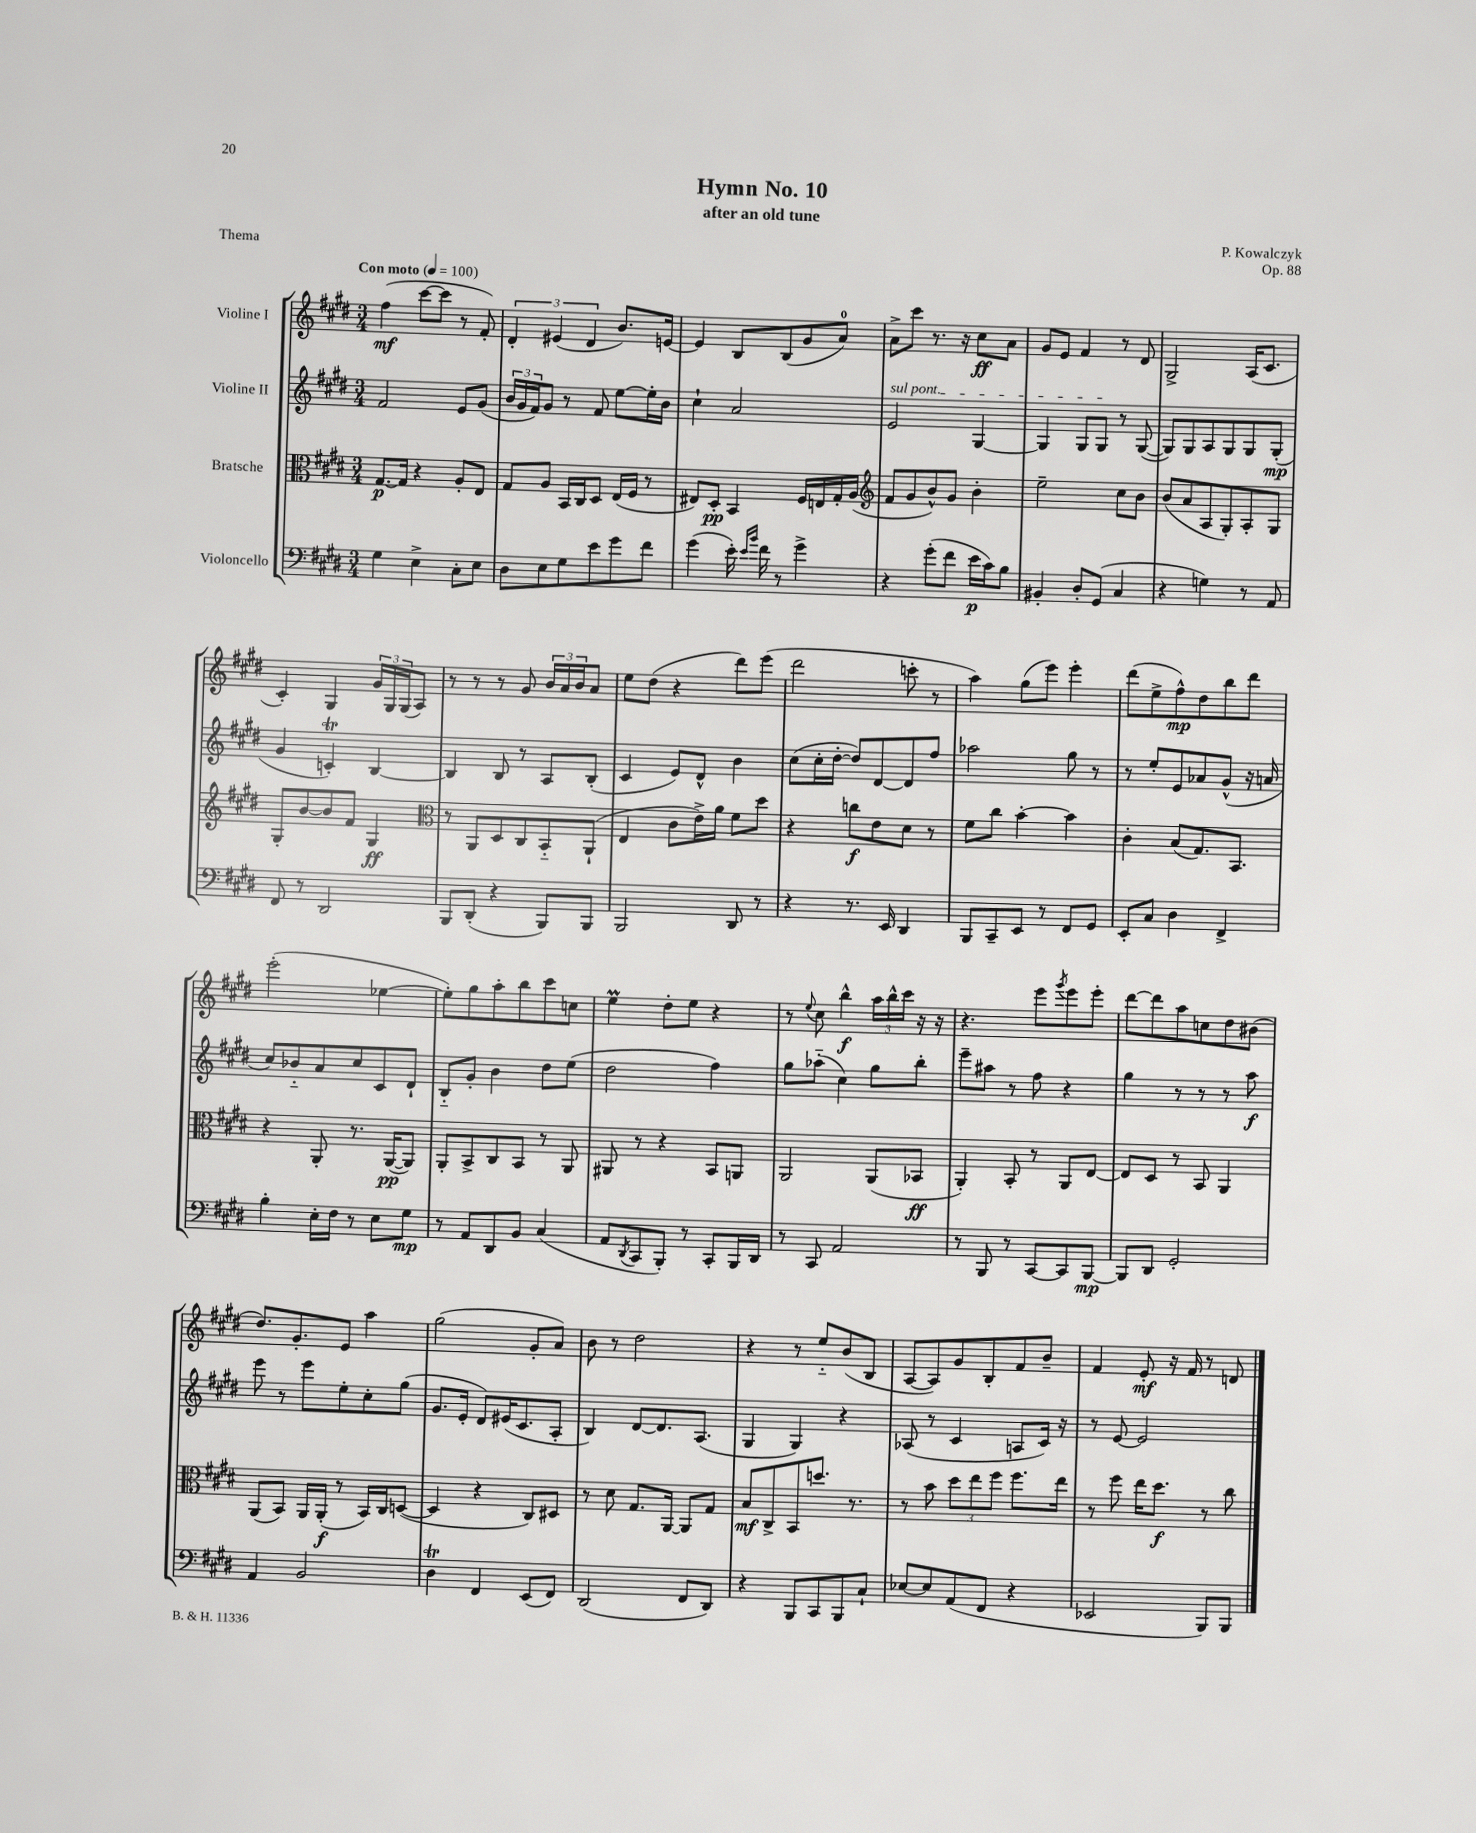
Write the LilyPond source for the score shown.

\header { title = "Hymn No. 10" composer = "P. Kowalczyk" subtitle = "after an old tune" opus = "Op. 88" piece = "Thema" }
<<
\new StaffGroup <<
\new Staff = "s0" \with { instrumentName = "Violine I" } {
    \clef treble \key e \major \numericTimeSignature \time 3/4 \tempo "Con moto" 4 = 100
    fis''4\mf( cis'''8~ cis'''8 r8 fis'8-.) |
    \tuplet 3/2 { dis'4-. eis'4( dis'4 } b'8.) e'16~ |
    e'4 b8 b8( gis'8 a'8-0) |
    a'8-> cis'''8 r8. r16 cis''8\ff a'8 |
    gis'8 e'8 fis'4 r8 dis'8 |
    gis2-> a16( cis'8. |
    cis'4-.) gis4 \tuplet 3/2 { gis'16 gis16 gis16( } a8) |
    r8 r8 r8 gis'8 \tuplet 3/2 { b'16 a'16 b'16 } a'8 |
    e''8 dis''8( r4 dis'''8) e'''8( |
    dis'''2 c'''8-. r8 |
    a''4) gis''8( e'''8) e'''4-. |
    dis'''8( e''8-> fis''8-^\mp) dis''8 b''8 dis'''8 |
    e'''2-.( ees''4~ |
    ees''8-.) gis''8 a''8-. b''8 cis'''8 c''8 |
    e''4\prall dis''8-. e''8 r4 |
    r8 \appoggiatura { e''8 } cis''8 b''4-^\f \tuplet 3/2 { a''16 b''16-^ cis'''16 } r16 r16 |
    r4. e'''8 \acciaccatura { gis'''8 } e'''8 e'''8-. |
    dis'''8~ dis'''8 a''8 c''8 dis''8 bis'8( |
    dis''8.) gis'8.-. e'8 a''4 |
    gis''2( gis'8-. a'8) |
    b'8 r8 dis''2 |
    r4 r8 e''8-_ b'8( b8 |
    a8~ a8) gis'8 b8-. fis'8 b'8-- |
    fis'4 e'8-.\mf r16 fis'16 r8 d'8 \bar "|." |
}
\new Staff = "s1" \with { instrumentName = "Violine II" } {
    \clef treble \key e \major \numericTimeSignature \time 3/4
    fis'2 e'8 gis'8( |
    \tuplet 3/2 { b'16 gis'16 fis'16) } gis'8 r8 fis'8 e''8~ e''16-. b'16 |
    cis''4-! a'2 |
    \once \override TextSpanner.bound-details.left.text = \markup { \italic "sul pont." } e'2\startTextSpan gis4~ |
    gis4 gis8 gis8\stopTextSpan r8 gis8~( |
    gis8) gis8 a8 gis8 gis8 gis8-.\mp( |
    gis'4 c'4-.\trill) b4~ |
    b4 b8 r8 a8 b8-.( |
    cis'4 e'8) dis'8-^ b'4 |
    cis''8( cis''16-. dis''16~-. dis''8) dis'8~ dis'8 fis''8 |
    aes''2 gis''8 r8 |
    r8 e''8-. e'8 aes'8 gis'8-^( r16 a'16 |
    cis''8) bes'8-_ a'8 cis''8 cis'8 dis'8-! |
    b8-_ gis'8-. b'4 dis''8 e''8( |
    dis''2 fis''4) |
    gis''8 aes''8-_( cis''4) gis''8 b''8-. |
    e'''8-- ais''8 r8 fis''8 r4 |
    gis''4 r8 r8 r8 a''8\f |
    e'''8 r8 e'''8 e''8-. cis''8-. gis''8( |
    gis'8. e'16-. dis'8) eis'16( cis'8. a8-. |
    b4) dis'8~ dis'8. a8.( |
    gis4 gis4) r4 |
    aes8( r8 cis'4 a8 cis'16) r16 |
    r8 e'8~ e'2 \bar "|." |
}
\new Staff = "s2" \with { instrumentName = "Bratsche" } {
    \clef alto \key e \major \numericTimeSignature \time 3/4
    gis8.~\p gis16 r4 a8-. e8 |
    gis8 a8 b,16 cis16 dis8 e16( fis16 r8 |
    eis8) dis8-.\pp b,4 fis16 e16 gis16-. a16( |
    \clef treble fis'8 gis'8 b'8-^) gis'8 b'4-. |
    e''2-- cis''8 b'8 |
    b'8( a'8 a8 gis8-.) a8-. gis8 |
    gis8-. b'8~ b'8 fis'8 gis4\ff |
    \clef alto r8 a,8 dis8 cis8 b,8-_ a,8-!( |
    e4 cis'8 e'16->) a'16 fis'8 dis''8 |
    r4 c''8\f e'8 dis'8 r8 |
    fis'8 cis''8 b'4~-. b'4 |
    cis'4-. b8( gis8.) b,8. |
    r4 a,8-. r8. a,16~\pp( a,8) |
    a,8-. b,8-> cis8 b,8 r8 a,8 |
    ais,8 r8 r4 b,8 a,8 |
    a,2 a,8( bes,8\ff |
    a,4-.) b,8-. r8 a,8 e8~ |
    e8 dis8 r8 b,8 a,4 |
    a,8( b,8) a,16 a,16-.\f( r8 b,16) cis16 d8~( |
    d4 r4 cis8) dis8 |
    r8 dis'8 gis8. a,16~ a,8 gis8 |
    b8\mf cis8-> b,8 d''8. r8. |
    r8 b'8 \tuplet 3/2 { dis''8 e''8 fis''8 } fis''8. e''16 |
    r8 fis''8 e''16 dis''8.\f r8 cis''8 \bar "|." |
}
\new Staff = "s3" \with { instrumentName = "Violoncello" } {
    \clef bass \key e \major \numericTimeSignature \time 3/4
    gis4 e4-> cis8-. e8 |
    dis8 e8 gis8 e'8 gis'8 fis'8 |
    gis'4( e'16-.) \grace { e'16 b'16 } fis'16 r8 gis'4-> |
    r4 gis'8-.( fis'8 e'16\p cis'16) b8 |
    bis,4-. dis8-. gis,8( cis4 |
    r4 g4) r8 a,8 |
    fis,8 r8 dis,2 |
    b,,8 dis,8-.( r4 b,,8) b,,8 |
    b,,2 dis,8 r8 |
    r4 r8. e,16 dis,4 |
    b,,8 cis,8-- e,8 r8 fis,8 gis,8 |
    e,8-. cis8 dis4 fis,4-> |
    b4-. e16-. fis16 r8 e8 gis8\mp |
    r8 a,8 dis,8 b,8 cis4( |
    a,8 \acciaccatura { dis,8 } cis,8 b,,8-.) r8 cis,8-. b,,16 dis,16 |
    r8 cis,8 a,2 |
    r8 b,,8 r8 cis,8~ cis,8 b,,8~\mp |
    b,,8 dis,8 gis,2-. |
    a,4 b,2 |
    dis4\trill fis,4 e,8( fis,8) |
    dis,2( fis,8 dis,8) |
    r4 b,,8 cis,8 b,,8 cis8-! |
    ees8~ ees8 a,8( fis,8 r4 |
    ees,2 b,,8) b,,8 \bar "|." |
}
>>
>>
\layout { \context { \Score \remove "Bar_number_engraver" } }
